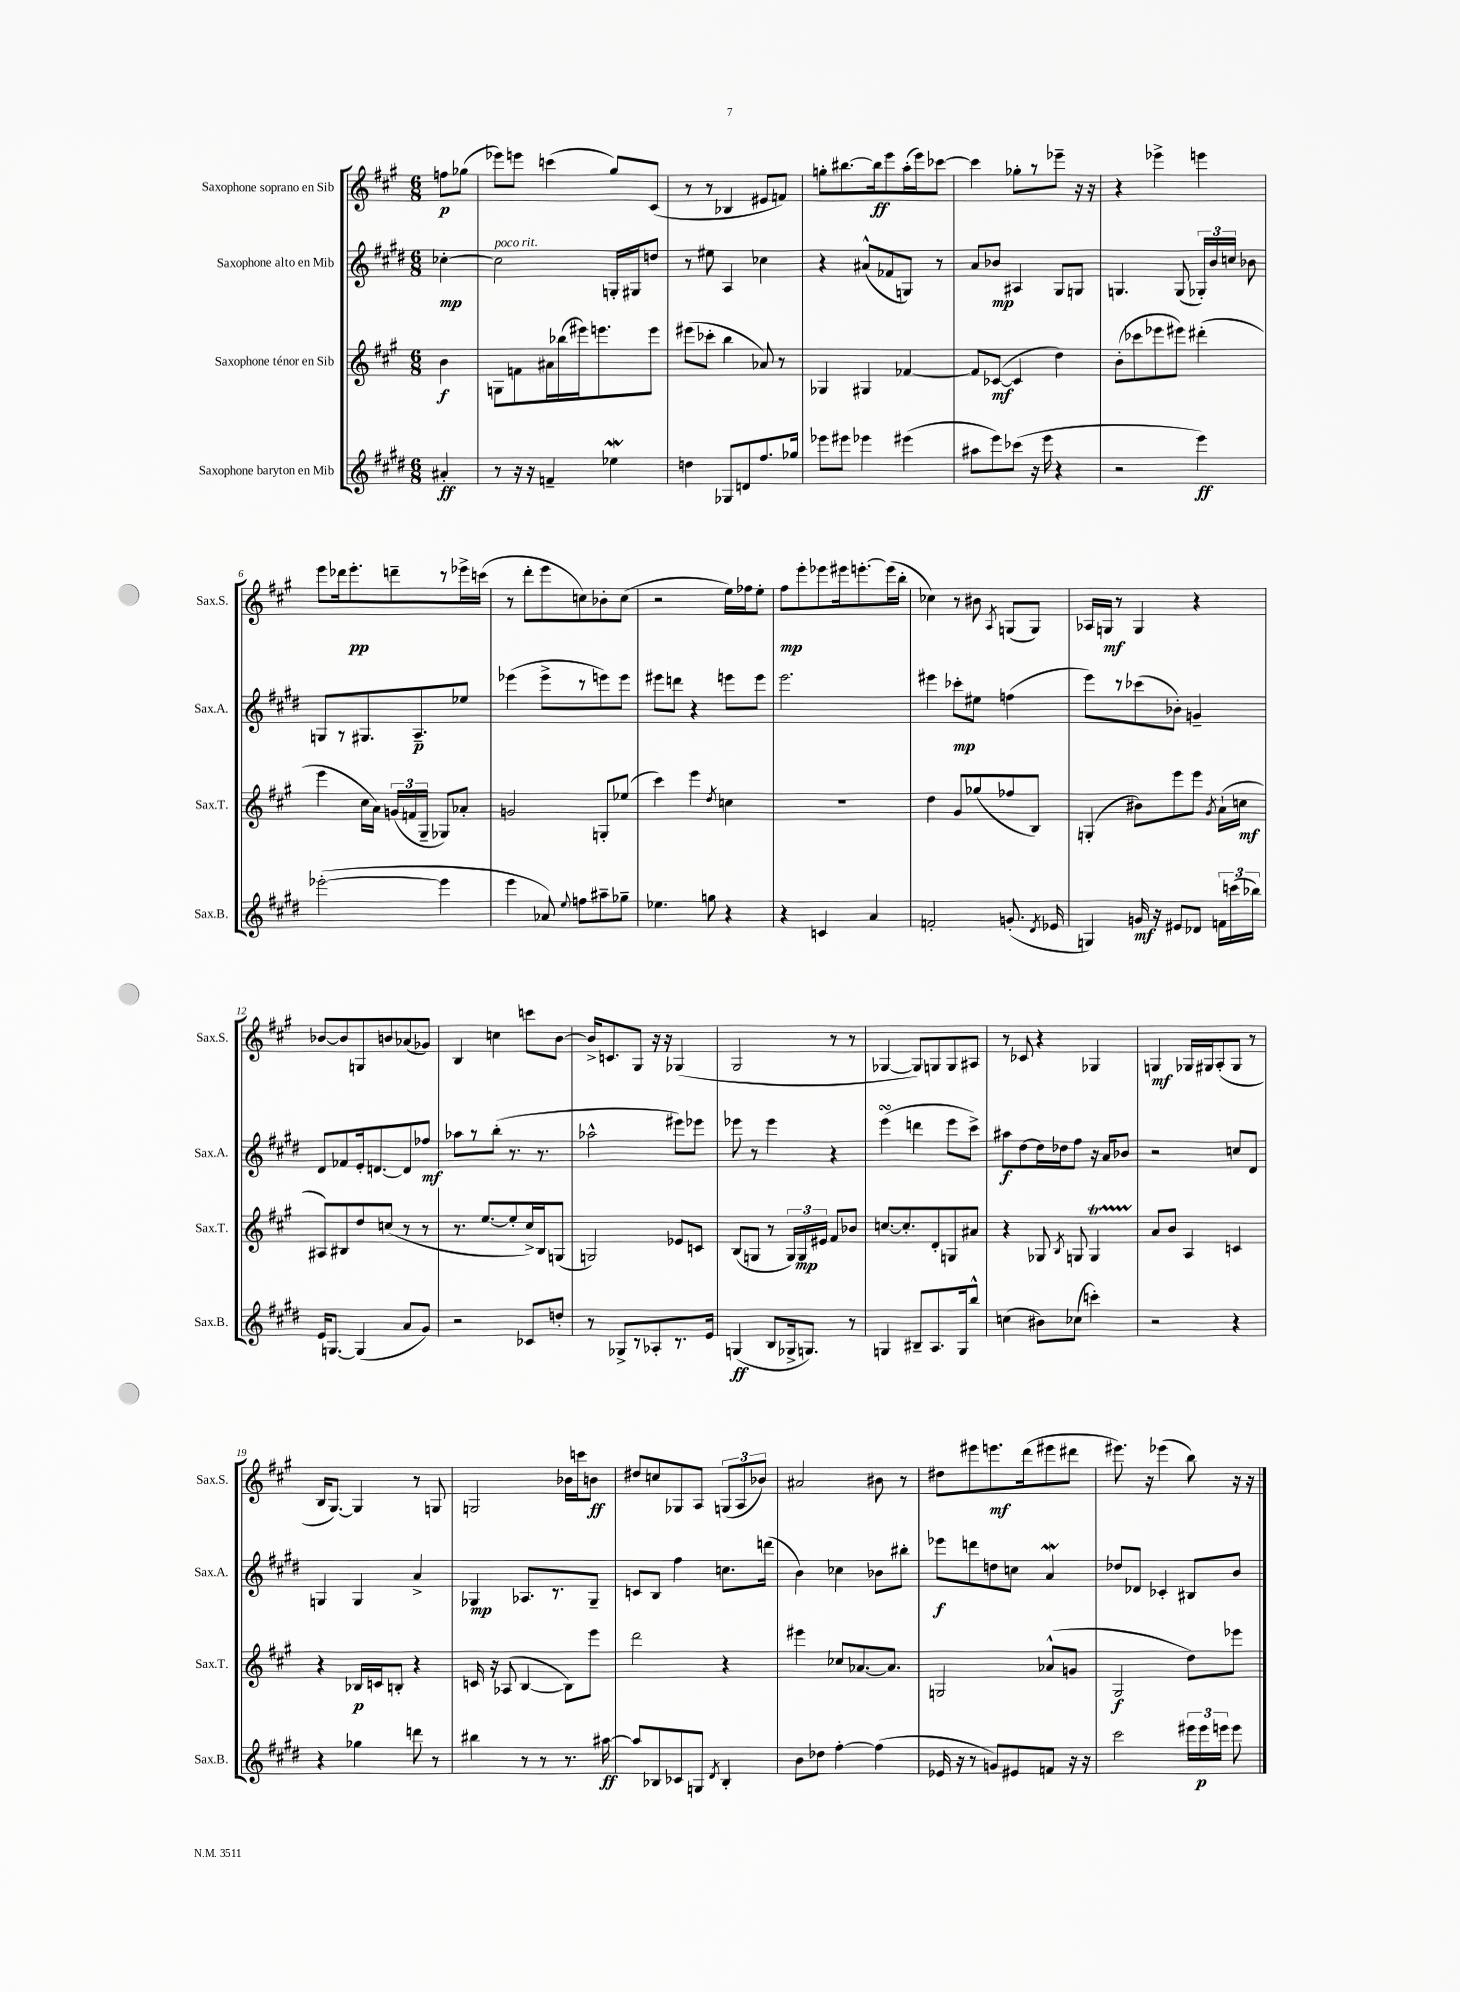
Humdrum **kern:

**kern	**kern	**kern	**kern
*staff4	*staff3	*staff2	*staff1
*clefG2	*clefG2	*clefG2	*clefG2
*k[f#c#g#d#]	*k[f#c#g#]	*k[f#c#g#d#]	*k[f#c#g#]
*M6/8	*M6/8	*M6/8	*M6/8
4a#'/	4b\	[4cc-'\	8ff\L
.	.	.	(8gg-\J
=	=	=	=
8r	8G\L	2cc-\]	8eee-\L)
16r	8f\	.	8eee\J
16r	.	.	.
4f~/	16a#\L	.	(4ccc\
.	(16bb-\	.	.
.	16eee#\J)	.	.
.	8.eee\	.	.
4ee-\	.	16G'/LL	8gg#/L)
.	.	16G#/J	.
.	8eee\J	8dd/J	(8c#/J
=	=	=	=
4dd\	(8eee#\L	8r	8r
.	8ccc-'\J	8ee#\	8r
8G-/L	4bb\	4A/	4B-/
8d/	.	.	.
8.ff#/	8a-/)	4cc-\	8e#/L
.	8r	.	8f/J)
16gg-/Jk	.	.	.
=	=	=	=
8eee-\L	4G-/	4r	8gg'\L
8eee#\J	.	.	[8.bb#\
4eee-\	4G#/	(8a#^^/L	.
.	.	.	16bb#\]k
.	.	8f-/	8eee\
(4eee#\	[4f-/	8G/J)	(16aa'\L
.	.	.	16eee\J)
.	.	8r	[8ccc-\J
=	=	=	=
8aa#\L	8f-/]L	8a/L	4ccc-\]
8eee\)	([8c-/J	8b-/J	.
(8ccc-\J	4c-/]	4A#/	8gg-'\L
16r	.	.	8r
16eee\	.	.	.
4r	4dd\)	8G#/L	8eee-~\J
.	.	8G/J	16r
.	.	.	16r
=	=	=	=
2r	(8b'\L	4.G/	4r
.	8ccc-\	.	.
.	8eee-\	.	4eee-^\
.	8eee#\J)	(8G/	.
4eee\)	(4ddd#'\	24G-'/LL)	4eee\
.	.	24b/	.
.	.	24cc/JJ	.
.	.	8b-\	.
=	=	=	=
([2eee-'\	4eee\	8G/L	8eee\L
.	.	8r	16ddd-\k
.	.	.	8.eee'\
.	16cc#\LL	8.G#/	.
.	16a\JJ)	.	.
.	(24g/LL	.	8ddd~\
.	24f/	.	.
.	.	8.A~/	.
.	24G#~/JJ	.	.
4eee-\]	8G-/L)	.	8r
.	8a-'/J	8ee-/J	16eee-^\L
.	.	.	(16ccc\JJ
=	=	=	=
4eee\	2g/	(4eee-\	8r
.	.	.	8ddd'\L
8a-/)	.	8eee-^\L	8eee\
8qqee/	.	.	.
8ff\L	.	8r	8cc\)
8aa#~\	8G'/L	8eee\)	8b-'\
8gg-~\J	(8ee-/J	8eee\J	(8cc\J
=	=	=	=
4.ee-\	4ccc#\)	8eee#\L	2r
.	.	8ddd\J	.
.	4eee\	4r	.
8gg\	.	.	.
.	8qdd/	.	.
4r	4cc\	8eee\L	16ee\LL)
.	.	.	16ff-\J
.	.	8eee\J	8ee'\J
=	=	=	=
4r	2.r	2.eee\	8ff#\L
.	.	.	8eee'\
4c/	.	.	8eee-\
.	.	.	16eee#\k
.	.	.	[8.eee'\
4a/	.	.	.
.	.	.	(16eee\]L
.	.	.	16bb'\JJ
=	=	=	=
2f'/	4dd\	4eee#\	4cc-\)
.	8g#/L	8ccc-'\L	8r
.	(8gg-/	8ee#\J	8b#\
.	.	.	8qA/
(8.g'/	8ff-/	(4ff\	(8G/L
.	8B/J)	.	8G/J)
8qd#/	.	.	.
16e-/	.	.	.
=	=	=	=
4G/)	(4G'/	8eee\L)	16A-/LL
.	.	.	16G/JJ
.	.	8r	8r
16g/	8b#\L)	(8ccc-\	4G/
16r	.	.	.
8e#/L	8eee\	8b-'\J)	.
8d-/J	8eee\J	4g~/	4r
.	8qg#/	.	.
24f\LL	(16a`\LL	.	.
(24ccc\	.	.	.
.	16cc\JJ	.	.
24bb-\JJ)	.	.	.
=	=	=	=
16e/LK	8A#/L)	8d#/L	[8b-/L
[8.G/J	.	.	.
.	8B#/	8f-/	8b-/]
(4G/]	8dd/	16e'/k	8G/
.	.	[8.d/	.
.	(8cc/J	.	8b/
8a/L	8r	8d/]	(8a-/
8g#/J)	8r	8ff-/J	8g-/J)
=	=	=	=
2r	8.r	8aa-\L	4B/
.	.	8r	.
.	[8.ee/L	.	.
.	.	(8bb'\J	4cc\
.	8ee'/]	8.r	.
8c-/L	16cc#^/L)	.	8ccc\L
.	16B/J	8.r	.
8dd'/J	(8G/J	.	[8b\J
=	=	=	=
8r	2G/)	2aa-^^\	16b^/]LK
.	.	.	8.c/
8G-^/L	.	.	.
8r	.	.	8G#/J
8A-'/	.	.	16r
.	.	.	16r
8.r	8e-/L	8eee#\L)	(4G-/
.	8c/J	8eee-\J	.
16e/Jk	.	.	.
=	=	=	=
(4G/	(8B/L	8eee-\	2G#/
.	8G/J	8r	.
8B/L	8r	4eee-\	.
16G-^/k	24G/LL)	.	.
.	24G/	.	.
8.G/J)	.	.	.
.	24e#/JJ	.	.
.	8f#/L	4r	8r
8r	8b-/J	.	8r
=	=	=	=
4G/	[8.cc/L	(4eee\	[4G-/
.	8.cc'/]	.	.
8B#~/L	.	4ddd\	8G-/]L)
8.A/	8d'/	.	8G/
.	8G/	8eee\L	8G/
16G/k	.	.	.
8bb^^/J	8a#/J	8ccc#^\J)	8A#/J
=	=	=	=
(4cc\	4r	8aa#\L	8r
.	.	[8dd#\	8c-/
8b#\L)	8G-/	16dd#\]L	4r
.	.	16dd-\J	.
.	8qB/	.	.
(8cc-\J	8G/	8ff#\J	.
4ccc'\)	4G/	16r	4G-/
.	.	16a/LK	.
.	.	8b-/J	.
=	=	=	=
2r	8a/L	2r	4G/
.	8b/J	.	.
.	4A/	.	16G-/LL
.	.	.	16G#/J
.	.	.	(8A'/
4r	4c/	8cc/L	8G#/J
.	.	8d#/J	8r
=	=	=	=
4r	4r	4G/	16B/LK
.	.	.	[8.G#/J)
4gg-\	16B-/LL	4G/	4G#/]
.	16c/J	.	.
.	8B'/J	.	.
8ddd\	4r	4a^/	8r
8r	.	.	8G/
=	=	=	=
4bb#\	16c/	4G-/	2G/
.	16r	.	.
.	(8A-/	.	.
8r	[4B/	8.A-/L	.
8r	.	.	.
.	.	8.r	.
8.r	8B\]L)	.	16b-\LL
.	.	.	16ccc\J
.	8eee\J	8G-~/J	8b\J
[16aa#\	.	.	.
=	=	=	=
8aa#/]L	2ddd\	8c/L	8dd#/L
8B-/	.	8B/J	8cc/
8c-/	.	4ff#\	8G-/
8G/J	.	.	8A/J
8qd#/	.	.	.
4B-'/	4r	8.cc\L	(12G/L
.	.	.	12A/
.	.	.	12b-/J)
.	.	(16ddd\Jk	.
=	=	=	=
8b\L	4eee#\	4b\)	2a#/
8dd-\J	.	.	.
[4ff#'\	8cc-/L	4cc-\	.
.	[8.a-/	.	.
(4ff#\]	.	8b-\L	8b#\
.	8.a-/]J	.	.
.	.	8bb#'\J	8r
=	=	=	=
16e-/	2G/	8eee-\L	8dd#\L
16r	.	.	.
8r	.	8ddd\	8eee#\
8g/L)	.	8dd\	8.eee\
8e#/	.	8cc\J	.
.	.	.	(16ddd\k
8f/J	(8a-^^/L	4a/	8eee#\
16r	8g/J	.	8ddd#\J
16r	.	.	.
=	=	=	=
2ccc#\	2G#/	8dd-/L	8.eee#\)
.	.	8d-/J	.
.	.	.	16r
.	.	4c-'/	(4eee-\
24eee#\LL	8dd\L)	8B#/L	8bb\)
24eee#\	.	.	.
24eee\JJ	.	.	.
8eee\	8eee-\J	8b/J	16r
.	.	.	16r
==	==	==	==
*-	*-	*-	*-
